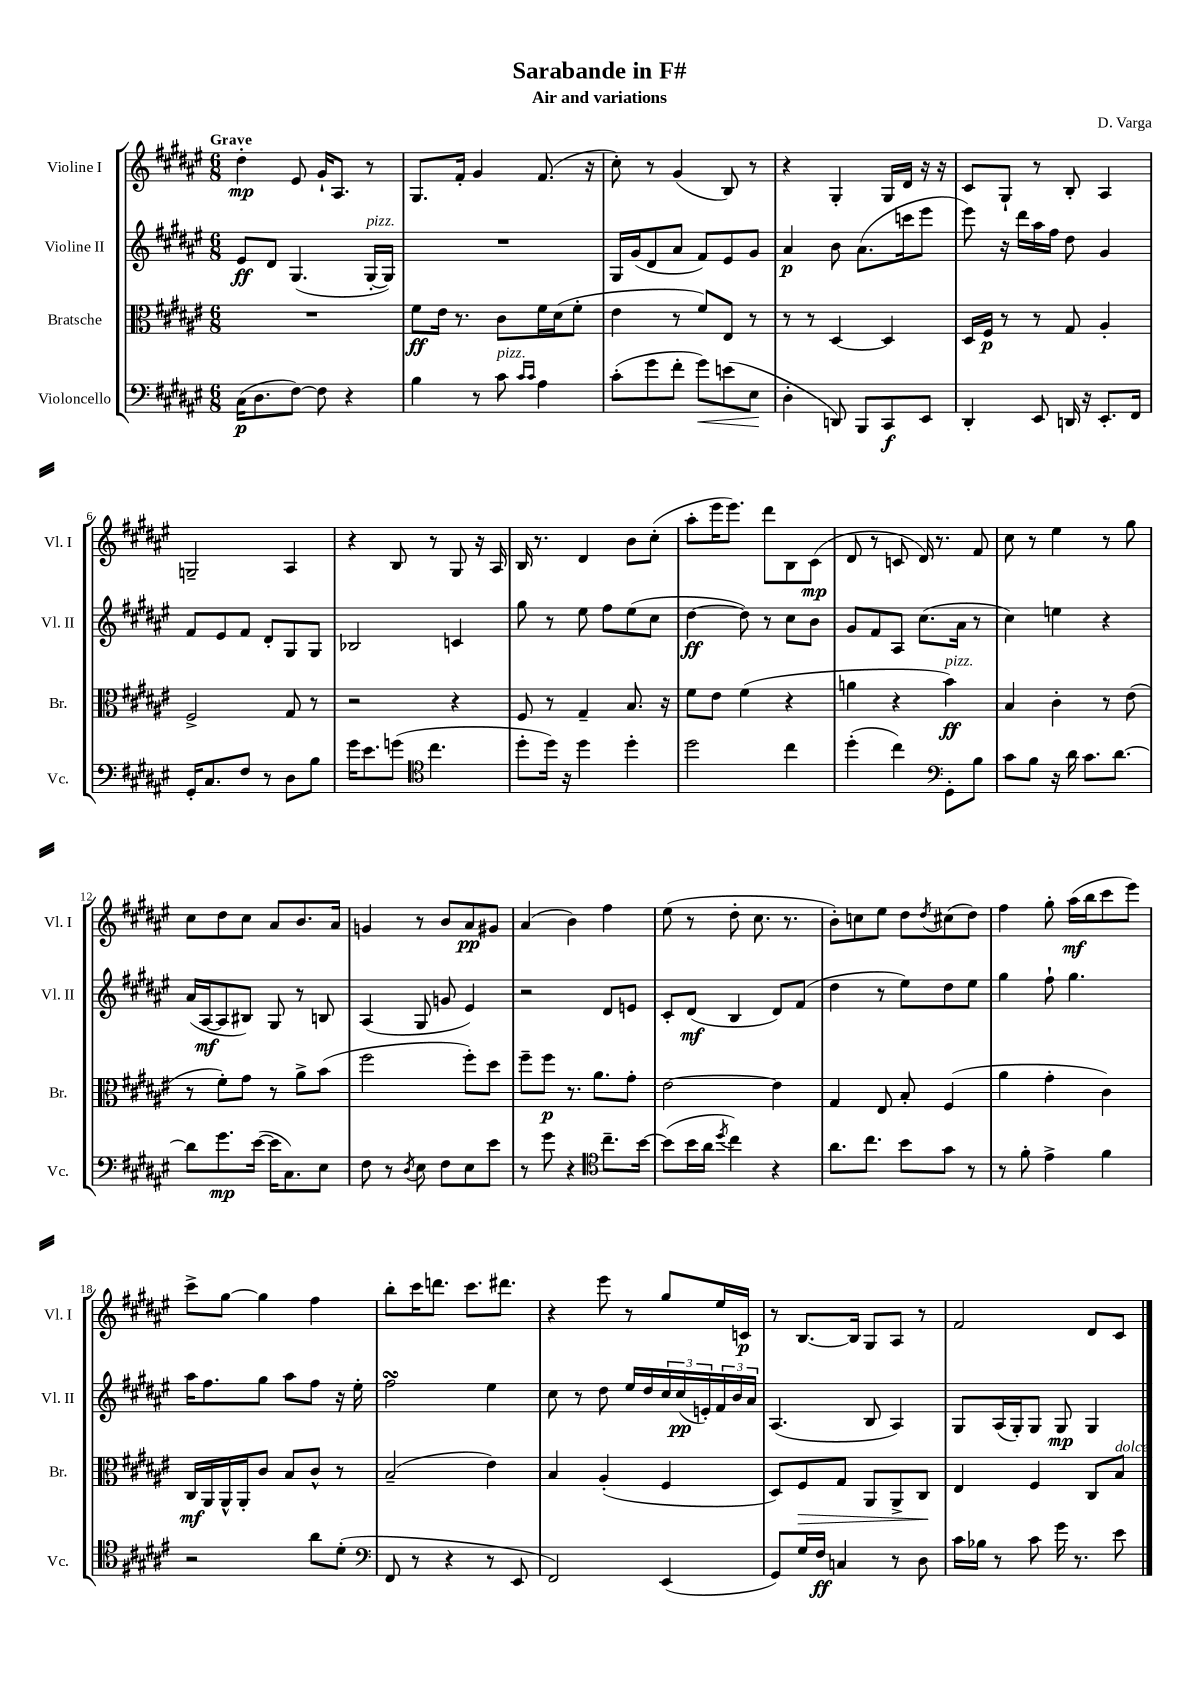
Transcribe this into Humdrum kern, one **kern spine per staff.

**kern	**dynam	**kern	**dynam	**kern	**dynam	**kern	**dynam
*part4	*part4	*part3	*part3	*part2	*part2	*part1	*part1
*staff4	*staff4	*staff3	*staff3	*staff2	*staff2	*staff1	*staff1
*I"Violoncello	*	*I"Bratsche	*	*I"Violine II	*	*I"Violine I	*
*I'Vc.	*	*I'Br.	*	*I'Vl. II	*	*I'Vl. I	*
*clefF4	*	*clefC3	*	*clefG2	*	*clefG2	*
*k[f#c#g#d#a#e#]	*	*k[f#c#g#d#a#e#]	*	*k[f#c#g#d#a#e#]	*	*k[f#c#g#d#a#e#]	*
*M6/8	*	*M6/8	*	*M6/8	*	*M6/8	*
=1	=1	=1	=1	=1	=1	=1	=1
!	!	!	!	!	!	!LO:TX:a:B:t=Grave	!
(16C#\KL	p	2.r	.	8e#/L	ff	4dd#'\	mp
8.D#\	.	.	.	.	.	.	.
.	.	.	.	8d#/J	.	.	.
[8F#\J)	.	.	.	(4.G#/	.	8e#/	.
8F#\]	.	.	.	.	.	16g#`/KL	.
.	.	.	.	.	.	8.A#/J	.
4r	.	.	.	.	.	.	.
!	!	!	!	!LO:TX:a:i:t=pizz.	!	!	!
.	.	.	.	[16G#'/LL	.	8r	.
.	.	.	.	16G#/JJ])	.	.	.
=2	=2	=2	=2	=2	=2	=2	=2
4B\	.	8f#\L	ff	2.r	.	8.G#/L	.
.	.	16e#\Jk	.	.	.	.	.
.	.	8.r	.	.	.	16f#'/Jk	.
8r	.	.	.	.	.	4g#/	.
!LO:TX:a:i:t=pizz.	!	!	!	!	!	!	!
8c#\	.	8c#\L	.	.	.	.	.
16qqc#/LL	.	.	.	.	.	.	.
16qqc#/JJ	.	.	.	.	.	.	.
4A#\	.	16f#\L	.	.	.	(8.f#/	.
.	.	(16d#\J	.	.	.	.	.
.	.	8f#'\J	.	.	.	.	.
.	.	.	.	.	.	16r	.
=3	=3	=3	=3	=3	=3	=3	=3
(8c#'\L	.	4e#\	.	16G#/LL	.	8cc#'\)	.
.	.	.	.	(16g#/J	.	.	.
8g#\	.	.	.	8d#/	.	8r	.
8f#'\J	.	8r	.	8a#/J	.	(4g#/	.
!	!LO:HP:b	!	!	!	!	!	!
8g#\L)	<	8f#/L)	.	8f#/L)	.	.	.
(8en\	.	8E#/J	.	8e#/	.	8B/)	.
8E#\J	.	8r	.	8g#/J	.	8r	.
.	[	.	.	.	.	.	.
=4	=4	=4	=4	=4	=4	=4	=4
4D#'\	.	8r	.	4a#/	p	4r	.
.	.	8r	.	.	.	.	.
8DDn/)	.	[4D#/	.	8b\	.	4G#'/	.
8BBB/L	.	.	.	(8.a#\L	.	.	.
8CC#/	f	4D#/]	.	.	.	16G#/LL	.
.	.	.	.	16cccn\k	.	16d#/JJ	.
8EE#/J	.	.	.	8eee#\J	.	16r	.
.	.	.	.	.	.	16r	.
=5	=5	=5	=5	=5	=5	=5	=5
4DD#'/	.	16D#/LL	.	8eee#\)	.	8c#/L	.
.	.	16F#/JJ	p	.	.	.	.
.	.	8r	.	16r	.	8G#`/J	.
.	.	.	.	16ddd#\LL	.	.	.
8EE#/	.	8r	.	16aa#\	.	8r	.
.	.	.	.	16ff#\JJ	.	.	.
16DDn/	.	8G#/	.	8dd#\	.	8B'/	.
16r	.	.	.	.	.	.	.
8.EE#'/L	.	4A#'/	.	4g#/	.	4A#/	.
16FF#/Jk	.	.	.	.	.	.	.
!!LO:LB:g=z
=6	=6	=6	=6	=6	=6	=6	=6
16GG#'/KL	.	2F#^/	.	8f#/L	.	2Gn~/	.
8.C#/	.	.	.	.	.	.	.
.	.	.	.	8e#/	.	.	.
8F#/J	.	.	.	8f#/J	.	.	.
8r	.	.	.	8d#'/L	.	.	.
8D#\L	.	8G#/	.	8G#/	.	4A#/	.
8B\J	.	8r	.	8G#/J	.	.	.
=7	=7	=7	=7	=7	=7	=7	=7
16g#\KL	.	2r	.	2B-X/	.	4r	.
8.e#\	.	.	.	.	.	.	.
(8gn\J	.	.	.	.	.	8B/	.
*clefC4	*	*	*	*	*	*	*
4.cc#\	.	.	.	.	.	8r	.
.	.	4r	.	4cn/	.	8G#/	.
.	.	.	.	.	.	16r	.
.	.	.	.	.	.	16A#/	.
=8	=8	=8	=8	=8	=8	=8	=8
8dd#'\L	.	8F#/	.	8gg#\	.	16B/	.
.	.	.	.	.	.	8.r	.
16dd#\Jk)	.	8r	.	8r	.	.	.
16r	.	.	.	.	.	.	.
4dd#\	.	4G#~/	.	8ee#\	.	4d#/	.
.	.	.	.	8ff#\L	.	.	.
4dd#'\	.	8.B/	.	(8ee#\	.	8b\L	.
.	.	.	.	8cc#\J	.	(8cc#'\J	.
.	.	16r	.	.	.	.	.
=9	=9	=9	=9	=9	=9	=9	=9
2dd#\	.	8f#\L	.	[4dd#\	ff	8aa#'\L	.
.	.	8e#\J	.	.	.	16eee#\K	.
.	.	.	.	.	.	8.eee#\J)	.
.	.	(4f#\	.	8dd#\])	.	.	.
.	.	.	.	8r	.	8ddd#\L	.
4cc#\	.	4r	.	8cc#\L	.	8B\	.
.	.	.	.	8b\J	.	(8c#\J	mp
=10	=10	=10	=10	=10	=10	=10	=10
(4dd#'\	.	4an\	.	8g#/L	.	8d#/	.
.	.	.	.	8f#/	.	8r	.
4cc#\)	.	4r	.	8A#/J	.	8cn/	.
.	.	.	.	(8.cc#\L	.	16d#/)	.
.	.	.	.	.	.	8.r	.
*clefF4	*	*	*	*	*	*	*
!	!	!LO:TX:a:i:t=pizz.	!	!	!	!	!
8GG#'\L	.	4b\)	ff	.	.	.	.
.	.	.	.	16a#\Jk	.	.	.
8B\J	.	.	.	8r	.	8f#/	.
=11	=11	=11	=11	=11	=11	=11	=11
8c#\L	.	4B/	.	4cc#\)	.	8cc#\	.
8B\J	.	.	.	.	.	8r	.
16r	.	4c#'\	.	4een\	.	4ee#\	.
16d#\	.	.	.	.	.	.	.
8.c#\L	.	.	.	.	.	.	.
.	.	8r	.	4r	.	8r	.
[8.d#\J	.	.	.	.	.	.	.
.	.	(8e#\	.	.	.	8gg#\	.
!!LO:LB:g=z
=12	=12	=12	=12	=12	=12	=12	=12
8d#\L]	.	8r	.	(16a#/LL	.	8cc#\L	.
.	.	.	.	[16A#/J	mf	.	.
8.g#\	mp	8f#'\L)	.	8A#/]	.	8dd#\	.
.	.	8g#\J	.	8B#X/J)	.	8cc#\J	.
([16e#\Jk	.	.	.	.	.	.	.
16e#\KL]	.	8r	.	8G#/	.	8a#/L	.
8.C#\)	.	.	.	.	.	.	.
.	.	8a#^\L	.	8r	.	8.b/	.
8E#\J	.	(8b\J	.	8Bn/	.	.	.
.	.	.	.	.	.	16a#/Jk	.
=13	=13	=13	=13	=13	=13	=13	=13
8F#\	.	2ff#\	.	(4A#/	.	4gn/	.
8r	.	.	.	.	.	.	.
8qD#/	.	.	.	.	.	.	.
8E#\	.	.	.	8G#/	.	8r	.
8F#\L	.	.	.	8gn/	.	8b/L	.
8E#\	.	8ff#'\L)	.	4e#/)	.	8a#/	pp
8e#\J	.	8dd#\J	.	.	.	8g#X/J	.
=14	=14	=14	=14	=14	=14	=14	=14
8r	.	8ff#~\L	.	2r	.	(4a#/	.
8g#\	.	8ff#\J	p	.	.	.	.
4r	.	8.r	.	.	.	4b\)	.
.	.	8.a#\L	.	.	.	.	.
*clefC4	*	*	*	*	*	*	*
8.cc#~\L	.	.	.	8d#/L	.	4ff#\	.
.	.	8g#'\J	.	8en/J	.	.	.
[16b\Jk	.	.	.	.	.	.	.
=15	=15	=15	=15	=15	=15	=15	=15
(8b\L]	.	[2e#\	.	8c#'/L	.	(8ee#\	.
16b\L	.	.	.	(8d#/J	mf	8r	.
16a#\JJ	.	.	.	.	.	.	.
8qdd#/	.	.	.	.	.	.	.
4cc#\)	.	.	.	4B/	.	8dd#'\	.
.	.	.	.	.	.	8.cc#\	.
4r	.	4e#\]	.	8d#/L)	.	.	.
.	.	.	.	.	.	8.r	.
.	.	.	.	(8f#/J	.	.	.
=16	=16	=16	=16	=16	=16	=16	=16
8.a#\L	.	4G#/	.	4dd#\	.	8b'\L)	.
.	.	.	.	.	.	8ccn\	.
8.cc#\J	.	.	.	.	.	.	.
.	.	8E#/	.	8r	.	8ee#\J	.
8b\L	.	8B'/	.	8ee#\L)	.	8dd#\L	.
.	.	.	.	.	.	8qdd#/	.
8g#\J	.	(4F#/	.	8dd#\	.	(8cc#X\	.
8r	.	.	.	8ee#\J	.	8dd#\J)	.
=17	=17	=17	=17	=17	=17	=17	=17
8r	.	4a#\	.	4gg#\	.	4ff#\	.
8f#'\	.	.	.	.	.	.	.
4e#^\	.	4g#'\	.	8ff#`\	.	8gg#'\	.
.	.	.	.	4.gg#\	.	(16aa#\LL	mf
.	.	.	.	.	.	16bb\J	.
4f#\	.	4c#\)	.	.	.	8ccc#\	.
.	.	.	.	.	.	8eee#\J)	.
!!LO:LB:g=z
=18	=18	=18	=18	=18	=18	=18	=18
2r	.	16C#/LL	mf	16aa#\KL	.	8ccc#^\L	.
.	.	16AA#/	.	8.ff#\	.	.	.
.	.	16AA#^^/	.	.	.	[8gg#\J	.
.	.	16AA#'/J	.	.	.	.	.
.	.	8c#/J	.	8gg#\J	.	4gg#\]	.
.	.	8B/L	.	8aa#\L	.	.	.
8a#\L	.	8c#^^/J	.	8ff#\J	.	4ff#\	.
(8d#'\J	.	8r	.	16r	.	.	.
.	.	.	.	16ee#'\	.	.	.
=19	=19	=19	=19	=19	=19	=19	=19
*clefF4	*	*	*	*	*	*	*
8FF#/	.	(2B~/	.	2ff#sSSs\	.	8bb'\L	.
8r	.	.	.	.	.	16ccc#\K	.
.	.	.	.	.	.	8.dddn\J	.
4r	.	.	.	.	.	.	.
.	.	.	.	.	.	8.ccc#\L	.
8r	.	4e#\)	.	4ee#\	.	.	.
.	.	.	.	.	.	8.ddd#X\J	.
8EE#/	.	.	.	.	.	.	.
=20	=20	=20	=20	=20	=20	=20	=20
2FF#/)	.	4B/	.	8cc#\	.	4r	.
.	.	.	.	8r	.	.	.
.	.	(4A#'/	.	8dd#\	.	8eee#\	.
.	.	.	.	16ee#/LL	.	8r	.
.	.	.	.	16dd#/	.	.	.
(4EE#/	.	4F#/	.	24cc#/	.	8gg#/L	.
.	.	.	.	(24cc#/	pp	.	.
.	.	.	.	24en'/)	.	.	.
.	.	.	.	24f#/	.	16ee#/L	.
.	.	.	.	24b/	.	.	.
.	.	.	.	.	.	16cn/JJ	p
.	.	.	.	24a#/JJ	.	.	.
=21	=21	=21	=21	=21	=21	=21	=21
8GG#/L)	.	8D#/L)	.	(4.A#/	.	8r	.
!	!	!	!LO:HP:b	!	!	!	!
16G#/L	.	8F#/	>	.	.	[8.B/L	.
16F#/JJ	ff	.	.	.	.	.	.
4Cn/	.	8G#/J	.	.	.	.	.
.	.	.	.	.	.	16B/Jk]	.
.	.	8AA#/L	.	8B/	.	8G#/L	.
8r	.	8AA#^/	.	4A#/)	.	8A#/J	.
8D#\	.	8C#/J	.	.	.	8r	.
.	.	.	]	.	.	.	.
=22	=22	=22	=22	=22	=22	=22	=22
16c#\LL	.	4E#/	.	8G#/L	.	2f#/	.
16B-X\JJ	.	.	.	.	.	.	.
8r	.	.	.	(16A#/L	.	.	.
.	.	.	.	16G#'/J)	.	.	.
8c#\	.	4F#/	.	8G#/J	.	.	.
16g#\	.	.	.	8G#/	mp	.	.
8.r	.	.	.	.	.	.	.
.	.	8C#/L	.	4G#/	.	8d#/L	.
!	!	!LO:TX:a:i:t=dolce	!	!	!	!	!
8e#\	.	8B/J	.	.	.	8c#/J	.
==	==	==	==	==	==	==	==
*-	*-	*-	*-	*-	*-	*-	*-
